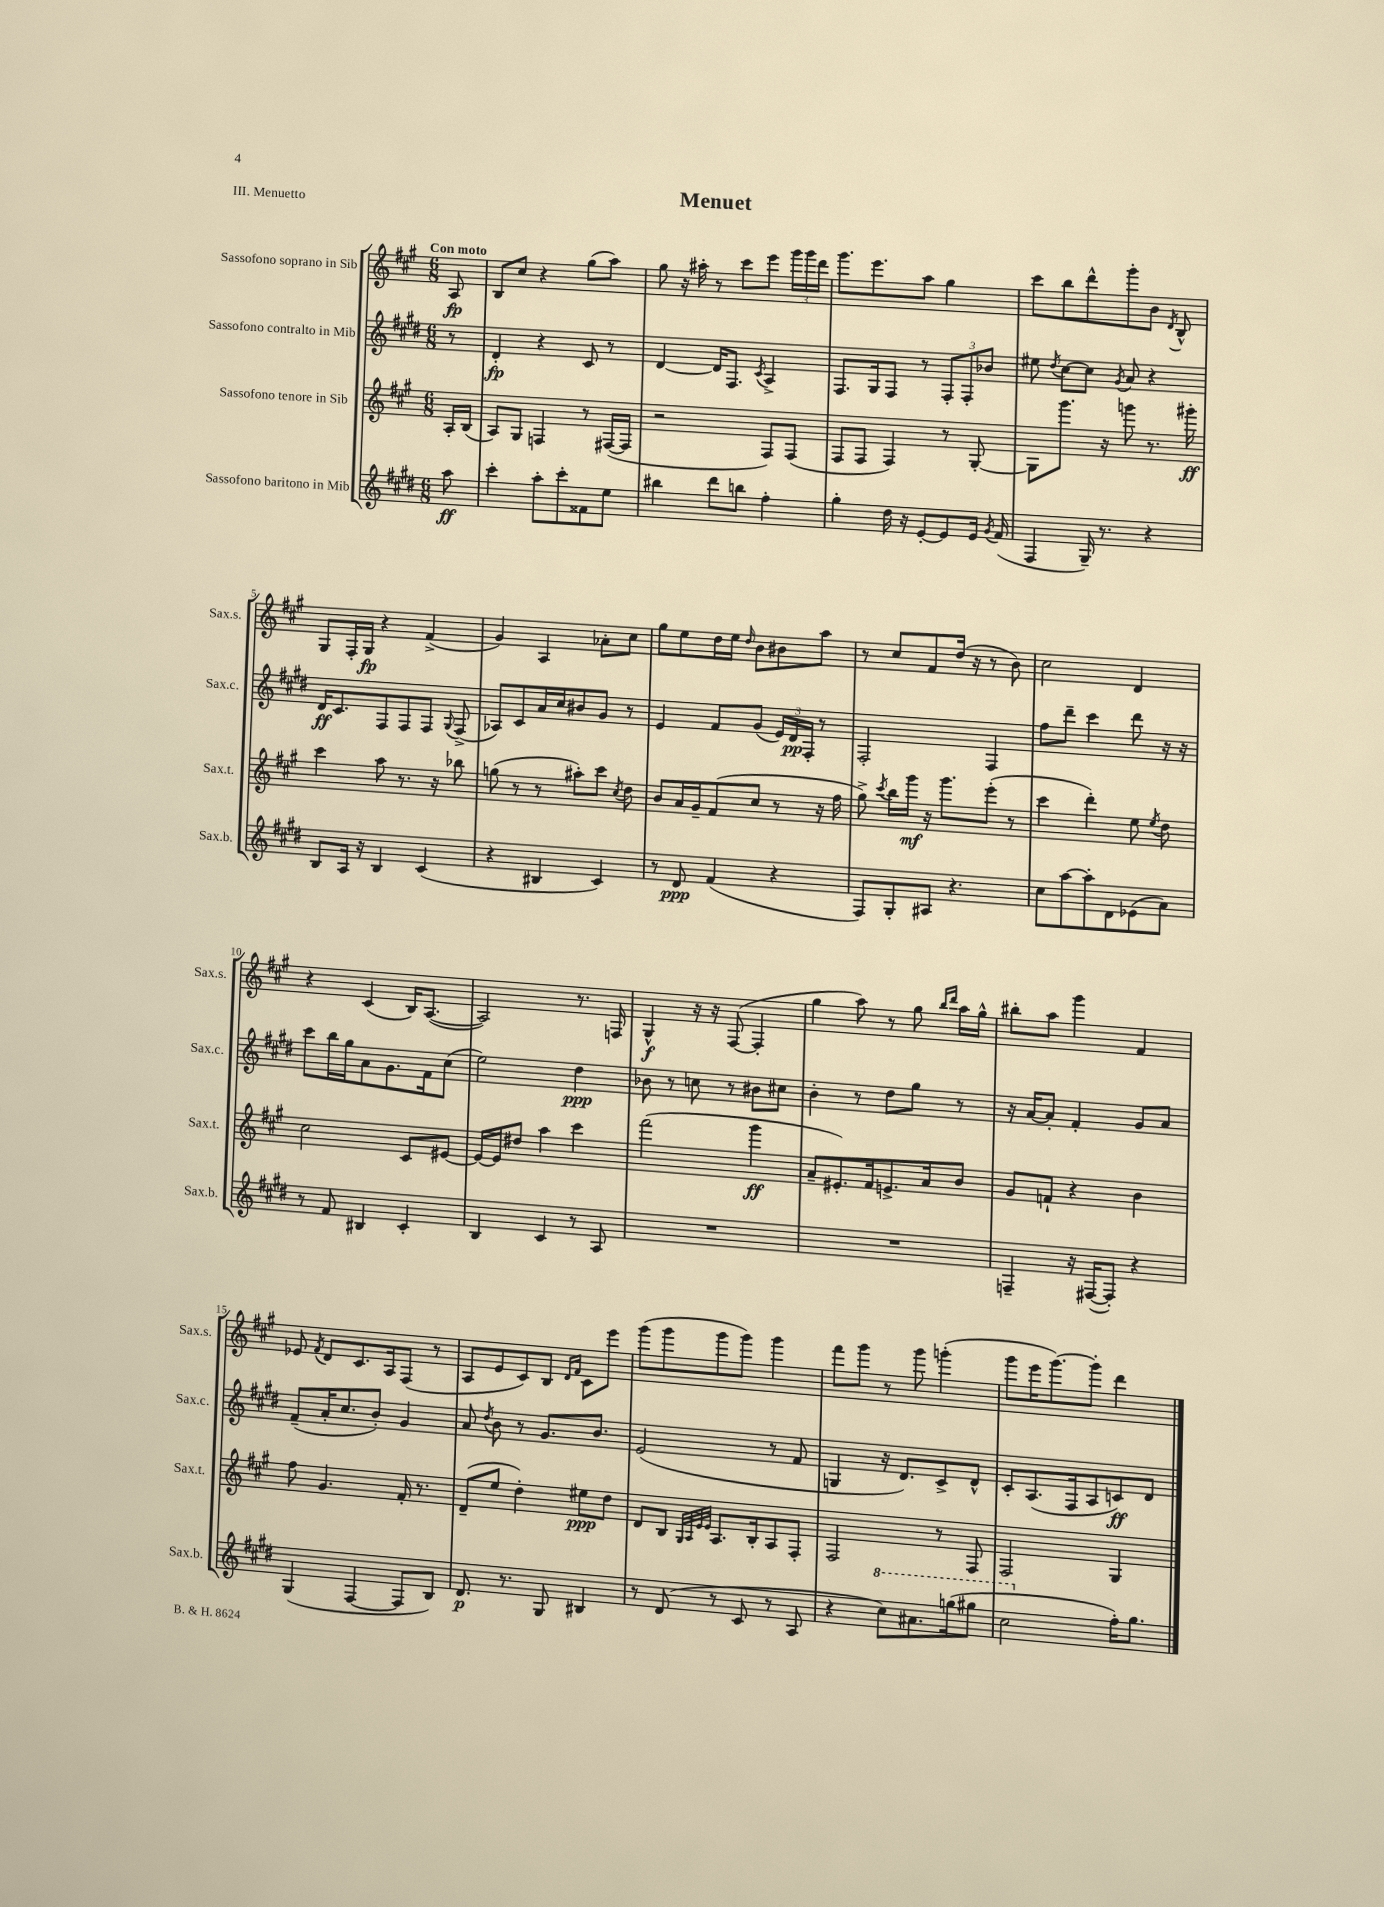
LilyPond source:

\header { title = "Menuet" piece = "III. Menuetto" }
<<
\new StaffGroup <<
\new Staff = "s0" \with { instrumentName = "Sassofono soprano in Sib" shortInstrumentName = "Sax.s." } {
    \clef treble \key a \major \numericTimeSignature \time 6/8 \partial 8 \tempo "Con moto"
    \autoBeamOff a8\fp |
    b8[ cis''8] r4 gis''8[( a''8]) |
    gis''8 r16 ais''16-. r8 cis'''8[ e'''8] \tuplet 3/2 { gis'''16[ gis'''16 d'''16] } |
    gis'''8.[ e'''8. a''8] gis''4 |
    cis'''8[ b''8 d'''8-^ gis'''8-. b'8] \acciaccatura { d'8 } b8-^ |
    gis8[ fis16-. gis16]\fp r4 fis'4->( |
    gis'4) a4 aes'8[-. cis''8] |
    gis''8[ e''8 d''16 e''16] \grace { d''16 } b'8[ bis'8 a''8] |
    r8 cis''8[ fis'8 d''16]( r16 r8 b'8) |
    cis''2 d'4 |
    r4 cis'4( b16[) a8.]~( |
    a2) r8. f16 |
    gis4-^\f r16 r16 fis8~( fis4-. |
    gis''4 a''8) r8 gis''8 \grace { b''16[ d'''16] } a''16[ gis''16]-^ |
    bis''8[-. a''8] gis'''4 fis'4 |
    ees'8 \acciaccatura { fis'8 } d'8[ cis'8. a16 fis8]( r8 |
    a8[ e'8 cis'8) b8] \grace { d'16[ fis'16] } cis'8[ e'''8] |
    gis'''8[( gis'''8 gis'''8 gis'''8]) gis'''4 |
    fis'''8[ gis'''8] r8 gis'''8 g'''4-.( |
    gis'''8[ e'''16 gis'''8.~) gis'''8]-. d'''4 \bar "|." |
}
\new Staff = "s1" \with { instrumentName = "Sassofono contralto in Mib" shortInstrumentName = "Sax.c." } {
    \clef treble \key e \major \numericTimeSignature \time 6/8 \partial 8
    \autoBeamOff r8 |
    dis'4-.\fp r4 cis'8 r8 |
    dis'4~ dis'16[ fis8.] \acciaccatura { cis'8 } a4-> |
    fis8.[ gis16 fis8] r8 \tuplet 3/2 { fis8[-. fis8-. bes'8] } |
    eis''8 \acciaccatura { dis''8 } cis''8[~ cis''8] \acciaccatura { gis'8 } a'8 r4 |
    dis'16[\ff cis'8. fis8 fis8 fis8] \appoggiatura { gis8 } fis8->( |
    aes8[) cis'8 a'16 cis''16 bis'8 gis'8] r8 |
    e'4 fis'8[ gis'8]( \tuplet 3/2 { e'16[) dis'16\pp fis16]-. } r8 |
    fis2-. fis4 |
    fis''8[ dis'''8]-- cis'''4 dis'''8 r16 r16 |
    cis'''8[ b''16 gis''16 a'8 gis'8. fis'16 cis''8]( |
    e''2) dis''4\ppp |
    bes'8 r8 c''8 r8 bis'8[ cis''8] |
    b'4-. r8 dis''8[ gis''8] r8 |
    r16 a'16[~ a'8]-. fis'4-. gis'8[ a'8] |
    fis'8[--( a'16-. cis''8. b'8]-.) gis'4 |
    a'8 \acciaccatura { dis''8 } b'8 r8 gis'8.[ b'8.] |
    e'2( r8 fis'8 |
    g4 r16 dis'8.[) cis'8-> dis'8]-^ |
    cis'8[-. a8.( fis16 a8 c'8\ff) dis'8] \bar "|." |
}
\new Staff = "s2" \with { instrumentName = "Sassofono tenore in Sib" shortInstrumentName = "Sax.t." } {
    \clef treble \key a \major \numericTimeSignature \time 6/8 \partial 8
    \autoBeamOff a16[-. b16]( |
    a8[) gis8] f4 r8 fis16[~( fis16] |
    r2 fis8[) fis8]( |
    fis8[ fis8] fis4) r8 gis8~-. |
    gis8[ gis'''8.] r16 g'''8 r8. gis'''16-.\ff |
    cis'''4 a''8 r8. r16 bes''8 |
    g''8( r8 r8 ais''8[-.) cis'''8] \acciaccatura { cis''8 } d''8 |
    b'8[ a'16 gis'16-- fis'8( cis''8] r8 r16 fis''16 |
    gis''8->) \acciaccatura { cis'''8 } b''16[ gis'''16]\mf r16 gis'''8.[ e'''8]-.( r8 |
    cis'''4 d'''4-.) e''8 \acciaccatura { e''8 } d''8 |
    cis''2 cis'8[ eis'8]~ |
    eis'16[~ eis'16 dis''8] a''4 cis'''4 |
    fis'''2( gis'''4\ff |
    a'8[-- eis'8.-.) fis'16 e'8.-> a'16 b'8] |
    gis'8[ f'8]-! r4 b'4 |
    fis''8 gis'4. fis'16-. r8. |
    d'8[--( e''8] d''4-.) eis''8[\ppp d''8] |
    d'8[ b8] \grace { gis32[ a32 e'32 e'32] } a8.[ b16-. a8 fis8]-. |
    fis2 r8 fis8 |
    fis2 gis4 \bar "|." |
}
\new Staff = "s3" \with { instrumentName = "Sassofono baritono in Mib" shortInstrumentName = "Sax.b." } {
    \clef treble \key e \major \numericTimeSignature \time 6/8 \partial 8
    \autoBeamOff a''8\ff |
    cis'''4-. a''8[-. cis'''8-. fisis'8 e''8] |
    bis''4 dis'''8[ b''8] fis''4-. |
    gis''4-. dis''16 r16 e'8[~-. e'8 e'16] \acciaccatura { gis'8 } fis'16( |
    fis4 gis16--) r8. r4 |
    b8[ a16] r16 b4 cis'4( |
    r4 bis4 cis'4) |
    r8 dis'8\ppp fis'4( r4 |
    fis8[) gis8-. ais8] r4. |
    cis''8[ a''8~ a''8-. dis'8 ees'8( a'8]) |
    r8 fis'8 bis4 cis'4-. |
    b4 cis'4 r8 a8 |
    R2. |
    R2. |
    f4-- r16 fis16[~( fis8]-.) r4 |
    gis4( fis4~ fis8[ b8]) |
    dis'8.\p r8. gis8 bis4 |
    r8 dis'8( r8 cis'8 r8 a8 |
    r4 \ottava #1 cis'''8[) ais''8. g'''16( gis'''8] |
    cis'''2 \ottava #0 fis''16[-.) gis''8.] \bar "|." |
}
>>
>>
